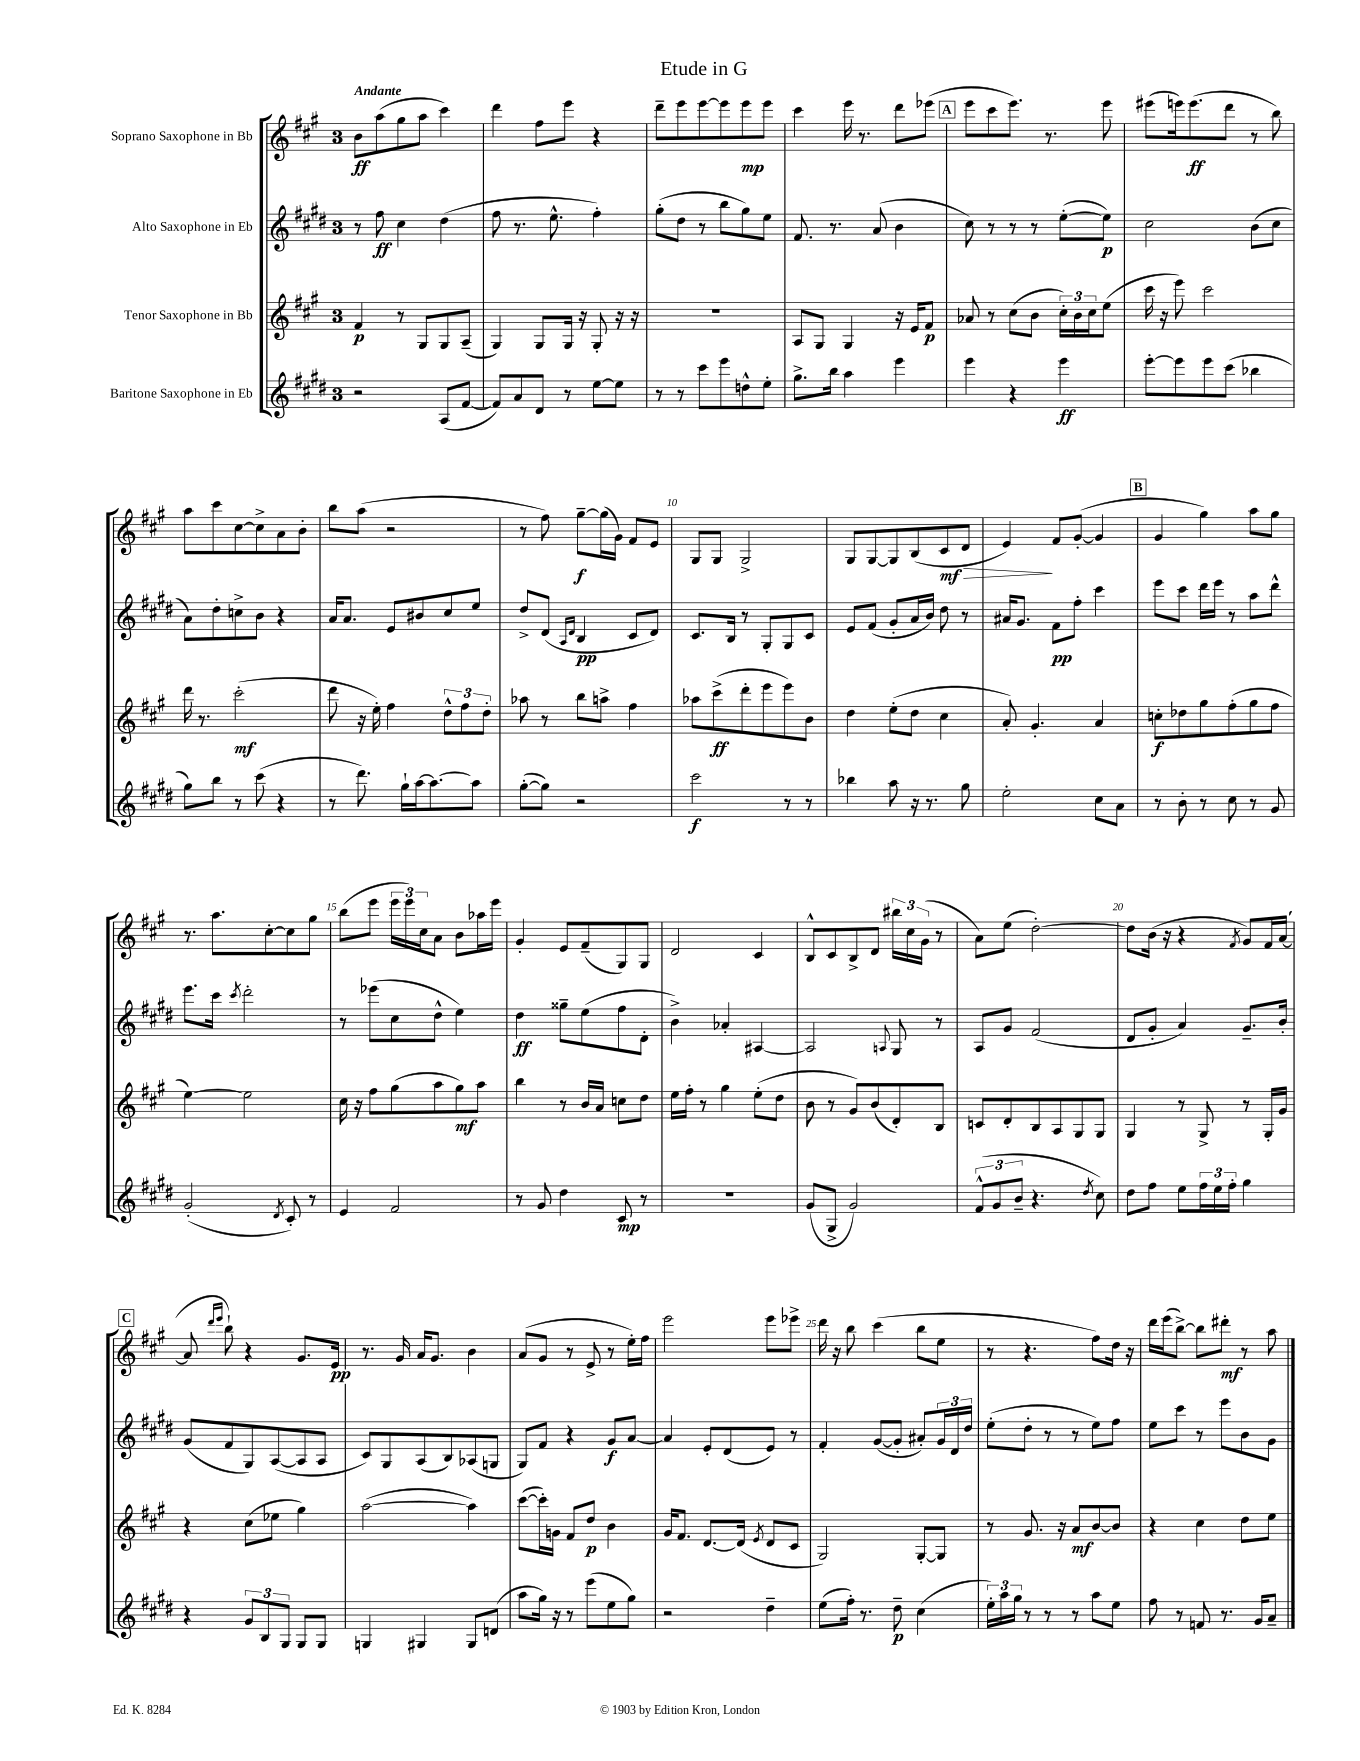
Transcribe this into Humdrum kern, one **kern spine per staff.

**kern	**kern	**kern	**kern
*staff4	*staff3	*staff2	*staff1
*clefG2	*clefG2	*clefG2	*clefG2
*k[f#c#g#d#]	*k[f#c#g#]	*k[f#c#g#d#]	*k[f#c#g#]
*M3/4	*M3/4	*M3/4	*M3/4
2r	4f#	8r	8b
.	.	8ff#	(8aa
.	8r	4cc#	8gg#
.	8G#	.	8aa
(8A	8G#	(4dd#	4ccc#)
[8f#	(8A~	.	.
=	=	=	=
8f#])	4G#)	8ff#	4ddd
8a	.	8.r	.
8d#	8G#	.	8ff#
.	.	8.ee^^	.
8r	16G#	.	8eee
.	16r	.	.
[8ee	8G#'	4ff#')	4r
8ee]	16r	.	.
.	16r	.	.
=	=	=	=
8r	2.r	(8gg#'	8ddd~
8r	.	8dd#	8eee
8ccc#	.	8r	[8eee
8eee	.	8bb	8eee]
8dd^^	.	8gg#)	8eee
8ee'	.	8ee	8eee
=	=	=	=
8.gg#^	8A	8.f#	4ccc#
.	8G#	.	.
16bb	.	8.r	.
4aa	4G#	.	16eee
.	.	.	8.r
.	.	(8a	.
4eee	16r	4b	8ddd
.	16e	.	.
.	8f#	.	(8eee-
=	=	=	=
4eee	8a-	8cc#)	8eee
.	8r	8r	8ccc#
4r	(8cc#	8r	8.eee)
.	8b	8r	.
.	.	.	8.r
4eee	24cc#')	([8ee'	.
.	24b	.	.
.	24cc#	.	.
.	(8ee	8ee])	8eee
=	=	=	=
[8eee'	16ccc#	2cc#	(8eee#
.	16r	.	.
8eee]	8eee)	.	16eee)
.	.	.	(8.eee
8eee	2ccc#	.	.
(8ccc#	.	.	8ddd
4bb-	.	(8b	8r
.	.	8cc#	8bb)
=	=	=	=
8gg#)	16ddd	8a)	8aa
.	8.r	.	.
8bb	.	8dd#'	8ccc#
8r	(2ccc#'	8cc^	[8cc#
(8ccc#	.	8b	8cc#^]
4r	.	4r	8a
.	.	.	8b'
=	=	=	=
8r	8ddd	16a	8bb
.	.	8.a	.
8.ddd#)	16r	.	(8aa
.	16ee')	.	.
.	4ff#	8e	2r
16gg#`	.	.	.
[16aa	.	8b#	.
8.aa_	.	.	.
.	12dd^^	8cc#	.
.	12ff#	.	.
8aa]	.	8ee	.
.	12dd'	.	.
=	=	=	=
([8gg#'	8aa-	8dd#^	8r
8gg#])	8r	(8d#	8ff#)
.	.	16qqA	.
.	.	16qqd#	.
2r	8bb	4B	[8gg#~
.	8aa^	.	(16gg#]
.	.	.	16g#)
.	4ff#	8c#	8f#
.	.	8d#)	8e
=	=	=	=
2ccc#	8aa-	8.c#	8G#
.	(8ccc#^	.	8G#
.	.	16B	.
.	8ddd'	8r	2G#^
.	8eee	8G#'	.
8r	8eee)	8G#	.
8r	8b	8c#	.
=	=	=	=
4bb-	4dd	8e	8G#
.	.	(8f#	[8G#
8aa	(8ee'	8g#'	8G#]
16r	8dd	16a	(8B
8.r	.	16b)	.
.	4cc#	8dd#	8c#
8gg#	.	8r	8d
=	=	=	=
2ee'	8a')	16a#	4e)
.	.	8.g#	.
.	4.g#'	.	.
.	.	8f#	8f#
.	.	8ff#'	([8g#'
8cc#	4a	4ccc#	4g#]
8a	.	.	.
=	=	=	=
8r	8cc'	8eee	4g#
8b'	8dd-	8ccc#	.
8r	8gg#	16ddd#	4gg#)
.	.	16eee	.
8cc#	(8ff#'	8r	.
8r	8gg#	8aa	8aa
8g#	8ff#	8ddd#^^	8gg#
=	=	=	=
(2g#'	[4ee)	8.eee	8.r
.	.	16ccc#	8.aa
.	.	8qccc#	.
.	2ee]	2ddd#'	.
.	.	.	[8cc#'
8qd#	.	.	.
8c#')	.	.	8cc#]
8r	.	.	8gg#
=	=	=	=
4e	16cc#	8r	(8bb
.	16r	.	.
.	8ff#	(8eee-	8eee
2f#	(8gg#	8cc#	24eee
.	.	.	24eee)
.	.	.	24cc#
.	8aa	8dd#^^	8a
.	8gg#)	4ee)	8b
.	8aa	.	16aa-
.	.	.	16eee
=	=	=	=
8r	4bb	4dd#	4g#'
8g#	.	.	.
4dd#	8r	8gg##~	8e
.	16b	(8ee	(8f#~
.	16a	.	.
8c#	8cc	8ff#	8G#)
8r	8dd	8d#'	8G#
=	=	=	=
2.r	16ee	4b^)	2d
.	16ff#'	.	.
.	8r	.	.
.	4gg#	4a-'	.
.	(8ee'	[4A#	4c#
.	8dd	.	.
=	=	=	=
(8g#	8b	2A#]	8B^^
8G#^	8r	.	8c#
2g#)	8g#)	.	8B^
.	(8b	.	8d
.	.	8qqA	.
.	8d')	8G#	24bb#
.	.	.	24cc#
.	.	.	(24g#
.	8B	8r	8r
=	=	=	=
(12f#^^	8c	8A	8a)
12g#	.	.	.
.	8d'	8g#	(8ee
12b~	.	.	.
4.r	8B	(2f#	[2dd')
.	8A	.	.
.	8G#	.	.
8qdd#	.	.	.
8cc#)	8G#	.	.
=	=	=	=
8dd#	4G#	8d#	8dd]
8ff#	.	8g#'	(16b
.	.	.	16r
8ee	8r	4a)	4r
24ff#	8G#^	.	.
24ee	.	.	.
24ff#'	.	.	.
.	.	.	8qf#
4gg#	8r	8.g#~	8g#)
.	16G#'	.	16f#
.	16g#	16b'	([16a
=	=	=	=
4r	4r	(8g#	8a]
.	.	.	16qqddd
.	.	.	16qqeee
.	.	8f#	8bb`)
12g#	(8cc#	8G#)	4r
12B	.	.	.
.	8ee-	([8A	.
12G#	.	.	.
8G#	4gg#)	8A]	8.g#
8G#	.	8A	.
.	.	.	16e
=	=	=	=
4G	([2aa	8c#)	8.r
.	.	8G#	.
.	.	.	16g#
4G#	.	(8A	16a
.	.	.	8.g#
.	.	8B)	.
8G#	4aa])	(8A-	4b
(8d	.	8G	.
=	=	=	=
8aa	([8ccc#	8G#)	(8a
16gg#)	16ccc#'])	8f#	8g#
16r	16g	.	.
8r	8f#	4r	8r
(8eee	8dd	.	8e^
8ee	4b	8g#	8r
8gg#)	.	[8a	16ee')
.	.	.	16ff#
=	=	=	=
2r	16g#	4a]	2eee
.	8.f#	.	.
.	[8.d	8e'	.
.	.	(8d#	.
.	(16d]	.	.
.	8qe	.	.
4dd#~	8d	8e)	8eee
.	8c#	8r	8eee-^
=	=	=	=
(8ee	2G#)	4f#'	16ddd
.	.	.	16r
16ff#')	.	.	8bb
8.r	.	.	.
.	.	([8g#	(4ccc#
8dd#~	.	8g#']	.
(4cc#	[8G#'	8a#')	8bb
.	8G#]	24g#	8ee
.	.	24d#	.
.	.	24dd#	.
=	=	=	=
24ee')	8r	(8ee'	8r
24aa	.	.	.
24gg#	.	.	.
8r	8.g#	8dd#'	4.r
8r	.	8r	.
.	16r	.	.
8r	8a	8r	.
8aa	[8b	8ee)	8ff#)
8ee	8b]	8ff#	16dd
.	.	.	16r
=	=	=	=
8ff#	4r	8ee	16ddd
.	.	.	(16eee
8r	.	8ccc#	[8bb^)
8f	4cc#	8r	8bb]
8.r	.	8eee	8ddd#'
.	8dd	8b	8r
16g#	.	.	.
8a~	8ee	8g#	8aa
==	==	==	==
*-	*-	*-	*-
